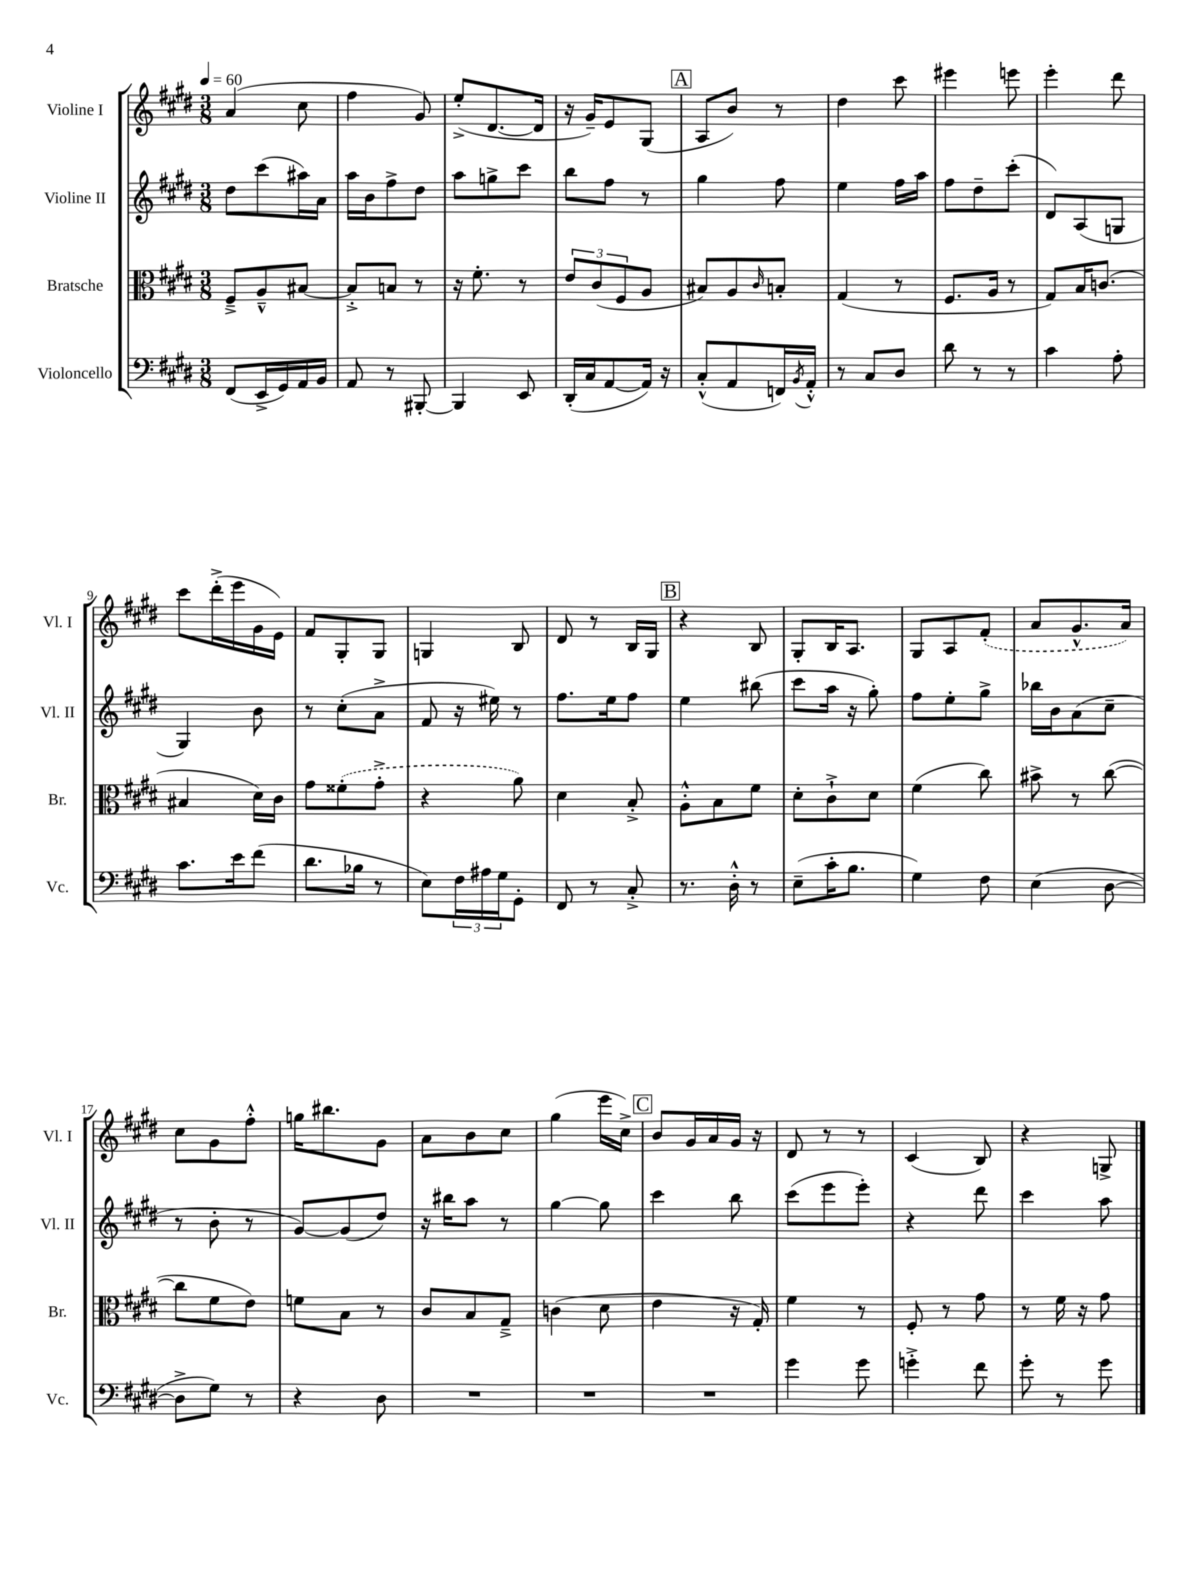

**kern	**kern	**kern	**kern
*part4	*part3	*part2	*part1
*staff4	*staff3	*staff2	*staff1
*I"Violoncello	*I"Bratsche	*I"Violine II	*I"Violine I
*I'Vc.	*I'Br.	*I'Vl. II	*I'Vl. I
*clefF4	*clefC3	*clefG2	*clefG2
*k[f#c#g#d#]	*k[f#c#g#d#]	*k[f#c#g#d#]	*k[f#c#g#d#]
*M3/8	*M3/8	*M3/8	*M3/8
*MM60	*MM60	*MM60	*MM60
=1	=1	=1	=1
(8FF#/L	8F#~^/L	8dd#\L	(4a/
16EE^/L	8A~^^/	(8ccc#\	.
16GG#/)	.	.	.
16AA/	[8B#X/J	16aa#X\L)	8cc#\
16BB/JJ	.	16a\JJ	.
=2	=2	=2	=2
8AA/	8B#'^/L]	16aa\LL	4ff#\
.	.	16b\J	.
8r	8Bn/J	8ff#^\	.
[8BBB#X'/	8r	8dd#\J	8g#/)
=3	=3	=3	=3
4BBB#/]	16r	8aa\L	(8ee'^/L
.	8.f#'\	.	.
.	.	8ggn^\	[8.d#/
8EE/	8r	8ccc#\J	.
.	.	.	16d#/Jk]
=4	=4	=4	=4
(16DD#'/LL	12e/L	8bb\L	16r
16C#/J	.	.	16g#~/KL)
.	(12c#/	.	.
[8AA/	.	8ff#\J	8e/
.	12F#/	.	.
16AA/Jk])	8A/J	8r	(8G#/J
16r	.	.	.
!!LO:REH:place=s1:t=A
=5	=5	=5	=5
(8C#'^^/L	8B#X/L)	4gg#\	8A/L
8AA/	8A/	.	8b/J)
.	16qqc#/	.	.
16FFn/L)	8Bn'/J	8ff#\	8r
8qBB/	.	.	.
16AA'^^/JJ	.	.	.
=6	=6	=6	=6
8r	(4G#/	4ee\	4dd#\
8C#/L	.	.	.
8D#/J	8r	16ff#\LL	8ccc#\
.	.	16aa\JJ	.
=7	=7	=7	=7
8d#\	8.F#/L	8ff#\L	4eee#X\
8r	.	8dd#~\	.
.	16A/Jk	.	.
8r	8r	(8ccc#'\J	8eeen\
=8	=8	=8	=8
4c#\	8G#/L)	8d#/L)	4eee'\
.	16B/K	(8A/	.
.	(8.cn/J	.	.
8A'\	.	8Gn/J	8ddd#\
!!LO:LB:g=z
=9	=9	=9	=9
8.c#\L	4B#X/	4G#/)	8ccc#\L
.	.	.	(16ddd#'^\L
16e\k	.	.	16eee\
(8f#\J	16d#\LL)	8b\	16g#\
.	16c#\JJ	.	16e\JJ)
=10	=10	=10	=10
8.d#\L	8g#\L	8r	8f#/L
.	(8f##X'\	(8cc#'\L	8G#'/
16B-X\Jk	.	.	.
8r	8g#'^\J	8a^\J	8G#/J
=11	=11	=11	=11
8E\L)	4r	8f#/	4Gn/
24F#\L	.	16r	.
24A#X\	.	.	.
.	.	16ee#X\)	.
24G#\J	.	.	.
8GG#'\J	8a\)	8r	8B/
=12	=12	=12	=12
8FF#/	4d#\	8.ff#\L	8d#/
8r	.	.	8r
.	.	16ee\k	.
8C#'^/	8B'^/	8ff#\J	16B/LL
.	.	.	16G#/JJ
!!LO:REH:place=s1:t=B
=13	=13	=13	=13
8.r	8A'^^\L	4ee\	4r
.	8B\	.	.
16D#'^^\	.	.	.
8r	8f#\J	(8bb#X\	8B/
=14	=14	=14	=14
(8E~\L	8d#'\L	8ccc#\L	8G#'/L
16c#'\K	8c#`^\	16aa\Jk	16B/K
8.B\J	.	16r	8.A/J
.	8d#\J	8gg#'\)	.
=15	=15	=15	=15
4G#\)	(4f#\	8ff#\L	8G#/L
.	.	8ee'\	8A/
8F#\	8cc#\)	8gg#^\J	(8f#'/J
=16	=16	=16	=16
(4E\	8b#X^\	16bb-X\LL	8a/L
.	.	16b\J	.
.	8r	(8a\	8.g#^^/
[8D#\	([8cc#\	8cc#~\J	.
.	.	.	16a/Jk)
!!LO:LB:g=z
=17	=17	=17	=17
8D#^\L]	8cc#\L]	8r	8cc#\L
8G#\J)	8f#\	8b'\	8g#\
8r	8e\J)	8r	8ff#'^^\J
=18	=18	=18	=18
4r	8fn\L	[8g#/L)	16ggn\KL
.	.	.	8.bb#X\
.	8B\J	(8g#/]	.
8D#\	8r	8dd#/J)	8g#\J
=19	=19	=19	=19
4.r	8c#/L	16r	8a\L
.	.	16bb#X\KL	.
.	8B/	8aa\J	8b\
.	8G#~^/J	8r	8cc#\J
=20	=20	=20	=20
4.r	(4cn\	[4gg#\	(4gg#\
.	8d#\	8gg#\]	16eee\LL
.	.	.	16cc#^\JJ)
!!LO:REH:place=s1:t=C
=21	=21	=21	=21
4.r	4e\	4ccc#\	8b/L
.	.	.	16g#/L
.	.	.	16a/
.	16r	8bb\	16g#/JJ
.	16G#'/)	.	16r
=22	=22	=22	=22
4g#\	4f#\	(8ccc#\L	8d#/
.	.	8eee\	8r
8g#\	8r	8eee'\J)	8r
=23	=23	=23	=23
4gn'^\	8F#'/	4r	(4c#/
.	8r	.	.
8f#\	8g#\	8ddd#\	8B/)
=24	=24	=24	=24
8g#'\	8r	4ccc#\	4r
8r	16f#\	.	.
.	16r	.	.
8g#\	8g#\	8aa\	8Gn^/
==	==	==	==
*-	*-	*-	*-
